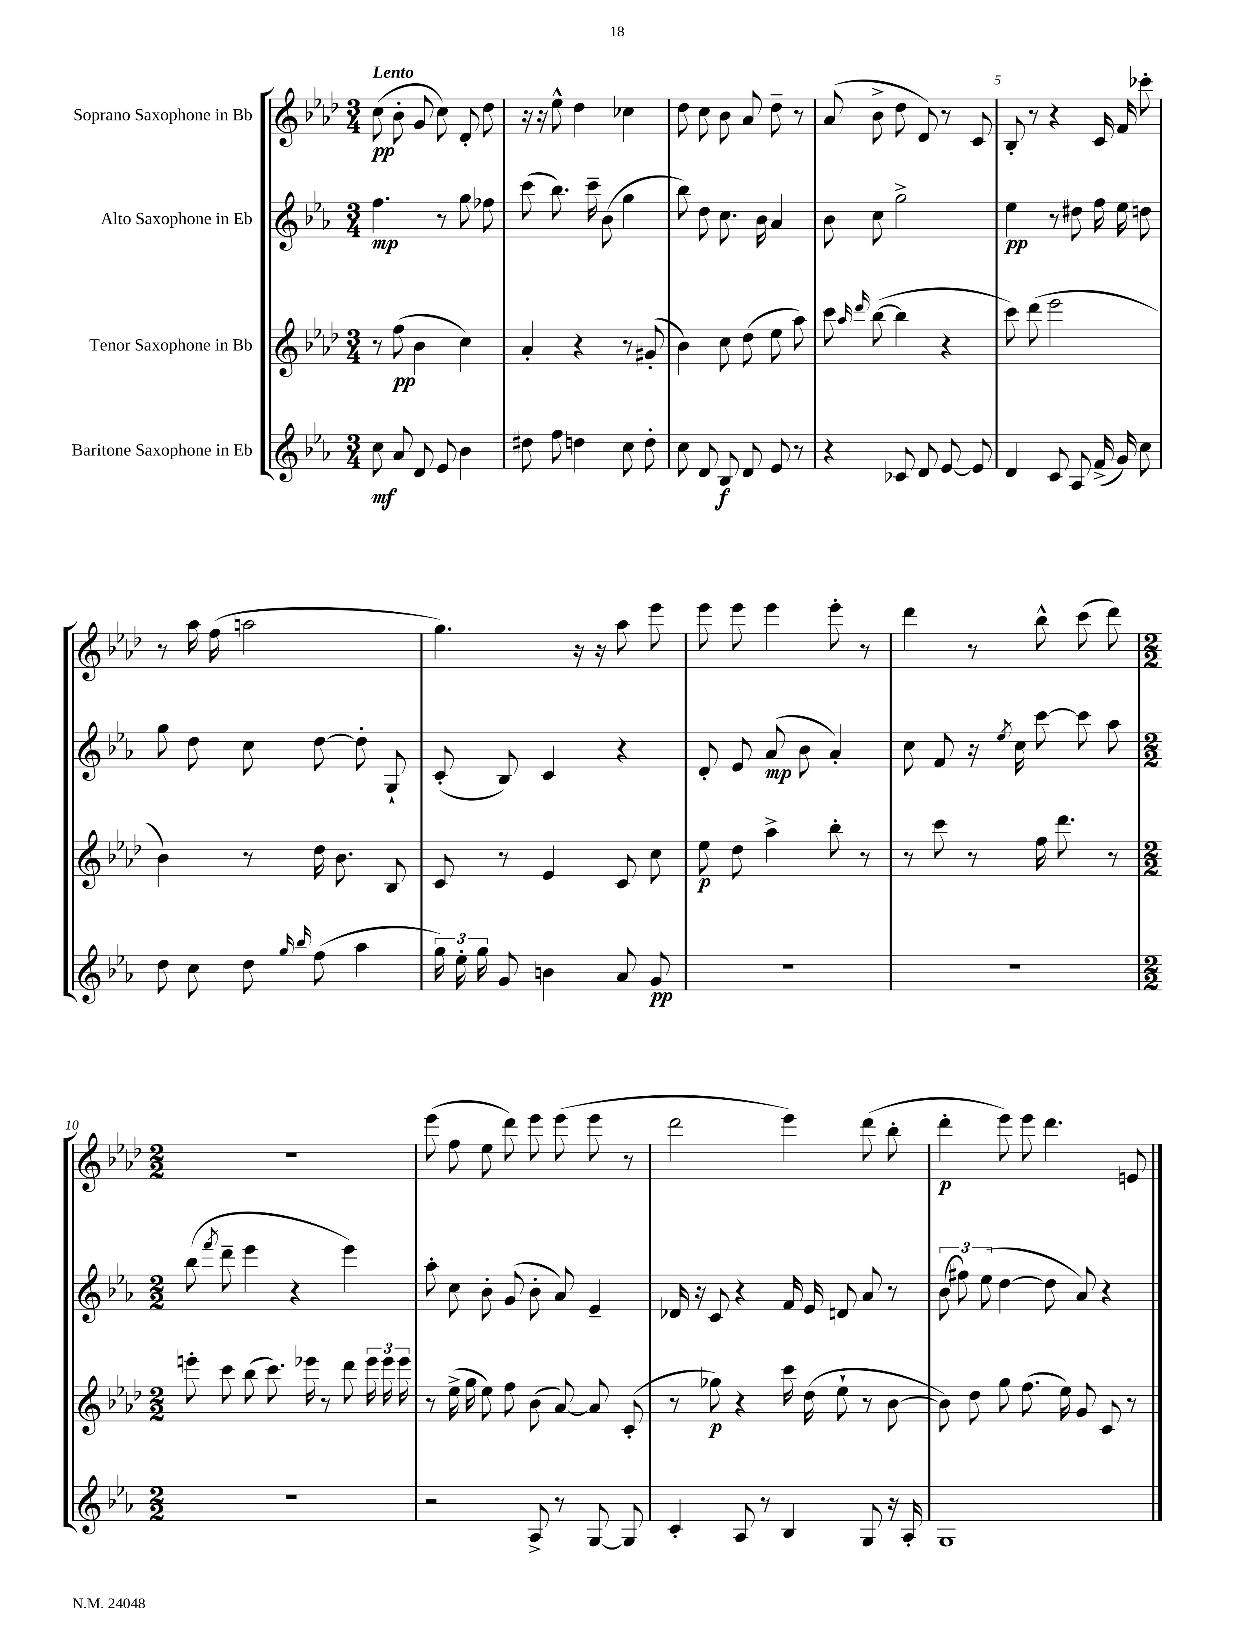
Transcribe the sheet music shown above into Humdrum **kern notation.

**kern	**kern	**kern	**kern
*staff4	*staff3	*staff2	*staff1
*clefG2	*clefG2	*clefG2	*clefG2
*k[b-e-a-]	*k[b-e-a-d-]	*k[b-e-a-]	*k[b-e-a-d-]
*M3/4	*M3/4	*M3/4	*M3/4
8cc\	8r	4.ff\	(8cc\
8a-/	(8ff\	.	8b-'\
8d/	4b-\	.	8g/
8e-/	.	8r	8cc\)
4b-\	4cc\)	8gg\	8d-'/
.	.	8ff-\	8dd-\
=	=	=	=
8dd#\	4a-'/	(8ccc\	16r
.	.	.	16r
8ff\	.	8.bb-\)	8ee-^^\
4dd\	4r	.	4dd-\
.	.	16ccc~\	.
.	.	(8b-\	.
8cc\	8r	4gg\	4cc-\
8dd'\	(8g#'/	.	.
=	=	=	=
8cc\	4b-\)	8bb-\)	8dd-\
8d/	.	8dd\	8cc\
8B-/	8cc\	8.cc\	8b-\
8d/	(8dd-\	.	8a-/
.	.	16b-\	.
8e-/	8ee-\	4a-/	8dd-~\
8r	8aa-\)	.	8r
=	=	=	=
4r	8ccc\	8b-\	(8a-/
.	16qqaa-/	.	.
.	16qqddd-/	.	.
.	([8bb-\	8cc\	8b-^\
8c-/	4bb-\]	2gg^\	8dd-\
8d/	.	.	8d-/)
[8e-/	4r	.	8r
8e-/]	.	.	8c/
=	=	=	=
4d/	8ccc\)	4ee-\	8B-'/
.	(8ddd-\	.	8r
8c/	2eee-\	8r	4r
8A-/	.	8dd#\	.
(16f^/	.	16ff\	16c/
16g/)	.	16ee-\	16f/
8cc\	.	8dd\	8ccc-'\
=	=	=	=
8dd\	4b-\)	8gg\	8r
8cc\	.	8dd\	16aa-\
.	.	.	(16ff\
8dd\	8r	8cc\	2aa\
16qqgg/	.	.	.
16qqbb-/	.	.	.
(8ff\	16dd-\	[8dd\	.
.	8.b-\	.	.
4aa-\	.	8dd'\]	.
.	8B-/	8G`/	.
=	=	=	=
24gg\)	8c/	(8c'/	4.gg\)
24ee-'\	.	.	.
24gg\	.	.	.
8g/	8r	8B-/)	.
4b\	4e-/	4c/	.
.	.	.	16r
.	.	.	16r
8a-/	8c/	4r	8aa-\
8g/	8cc\	.	8eee-\
=	=	=	=
2.r	8ee-\	8d'/	8eee-\
.	8dd-\	8e-/	8eee-\
.	4aa-^\	(8a-/	4eee-\
.	.	8b-\	.
.	8bb-'\	4a-'/)	8eee-'\
.	8r	.	8r
=	=	=	=
2.r	8r	8cc\	4ddd-\
.	8ccc\	8f/	.
.	8r	16r	8r
.	.	8qee-/	.
.	.	16cc\	.
.	16ff\	[8ccc\	8bb-^^\
.	8.ddd-\	.	.
.	.	8ccc\]	(8ccc\
.	8r	8aa-\	8ddd-\)
=	=	=	=
*M2/2	*M2/2	*M2/2	*M2/2
1r	8eee'\	(8bb-\	1r
.	.	8qfff/	.
.	8ccc\	8ddd~\	.
.	(8bb-\	4eee-\	.
.	8.ccc\)	.	.
.	.	4r	.
.	16eee-\	.	.
.	8r	.	.
.	8ddd-\	4eee-\)	.
.	24eee-\	.	.
.	24eee-\	.	.
.	24eee-\	.	.
=	=	=	=
2r	8r	8aa-'\	(8eee-\
.	(16ee-^\	8cc\	8ff\
.	16gg\	.	.
.	8ee-\)	8b-'\	8ee-\
.	8ff\	(8g/	8ddd-\)
8A-^/	(8b-\	8b-'\	8eee-\
8r	[8a-/)	8a-/)	(8eee-\
[8G/	8a-/]	4e-~/	8eee-\
8G/]	(8c'/	.	8r
=	=	=	=
4c'/	8r	16d-/	2ddd-\
.	.	16r	.
.	8gg-\)	8c/	.
8A-/	4r	4r	.
8r	.	.	.
4B-/	16ccc\	16f/	4eee-\)
.	(16dd-\	16e-/	.
.	8ee-`\	8d/	.
8G/	8r	8a-/	(8ddd-\
16r	[8b-\	8r	8bb-'\
16A-'/	.	.	.
=	=	=	=
1G	8b-\])	(12b-\	4ddd-'\
.	.	12ff#\)	.
.	8dd-\	.	.
.	.	(12ee-\	.
.	8gg\	[4dd\	8eee-\)
.	(8.ff\	.	8eee-\
.	.	8dd\]	4.ddd-\
.	16ee-\)	.	.
.	8g/	8a-/)	.
.	8c/	4r	.
.	8r	.	8e/
==	==	==	==
*-	*-	*-	*-
